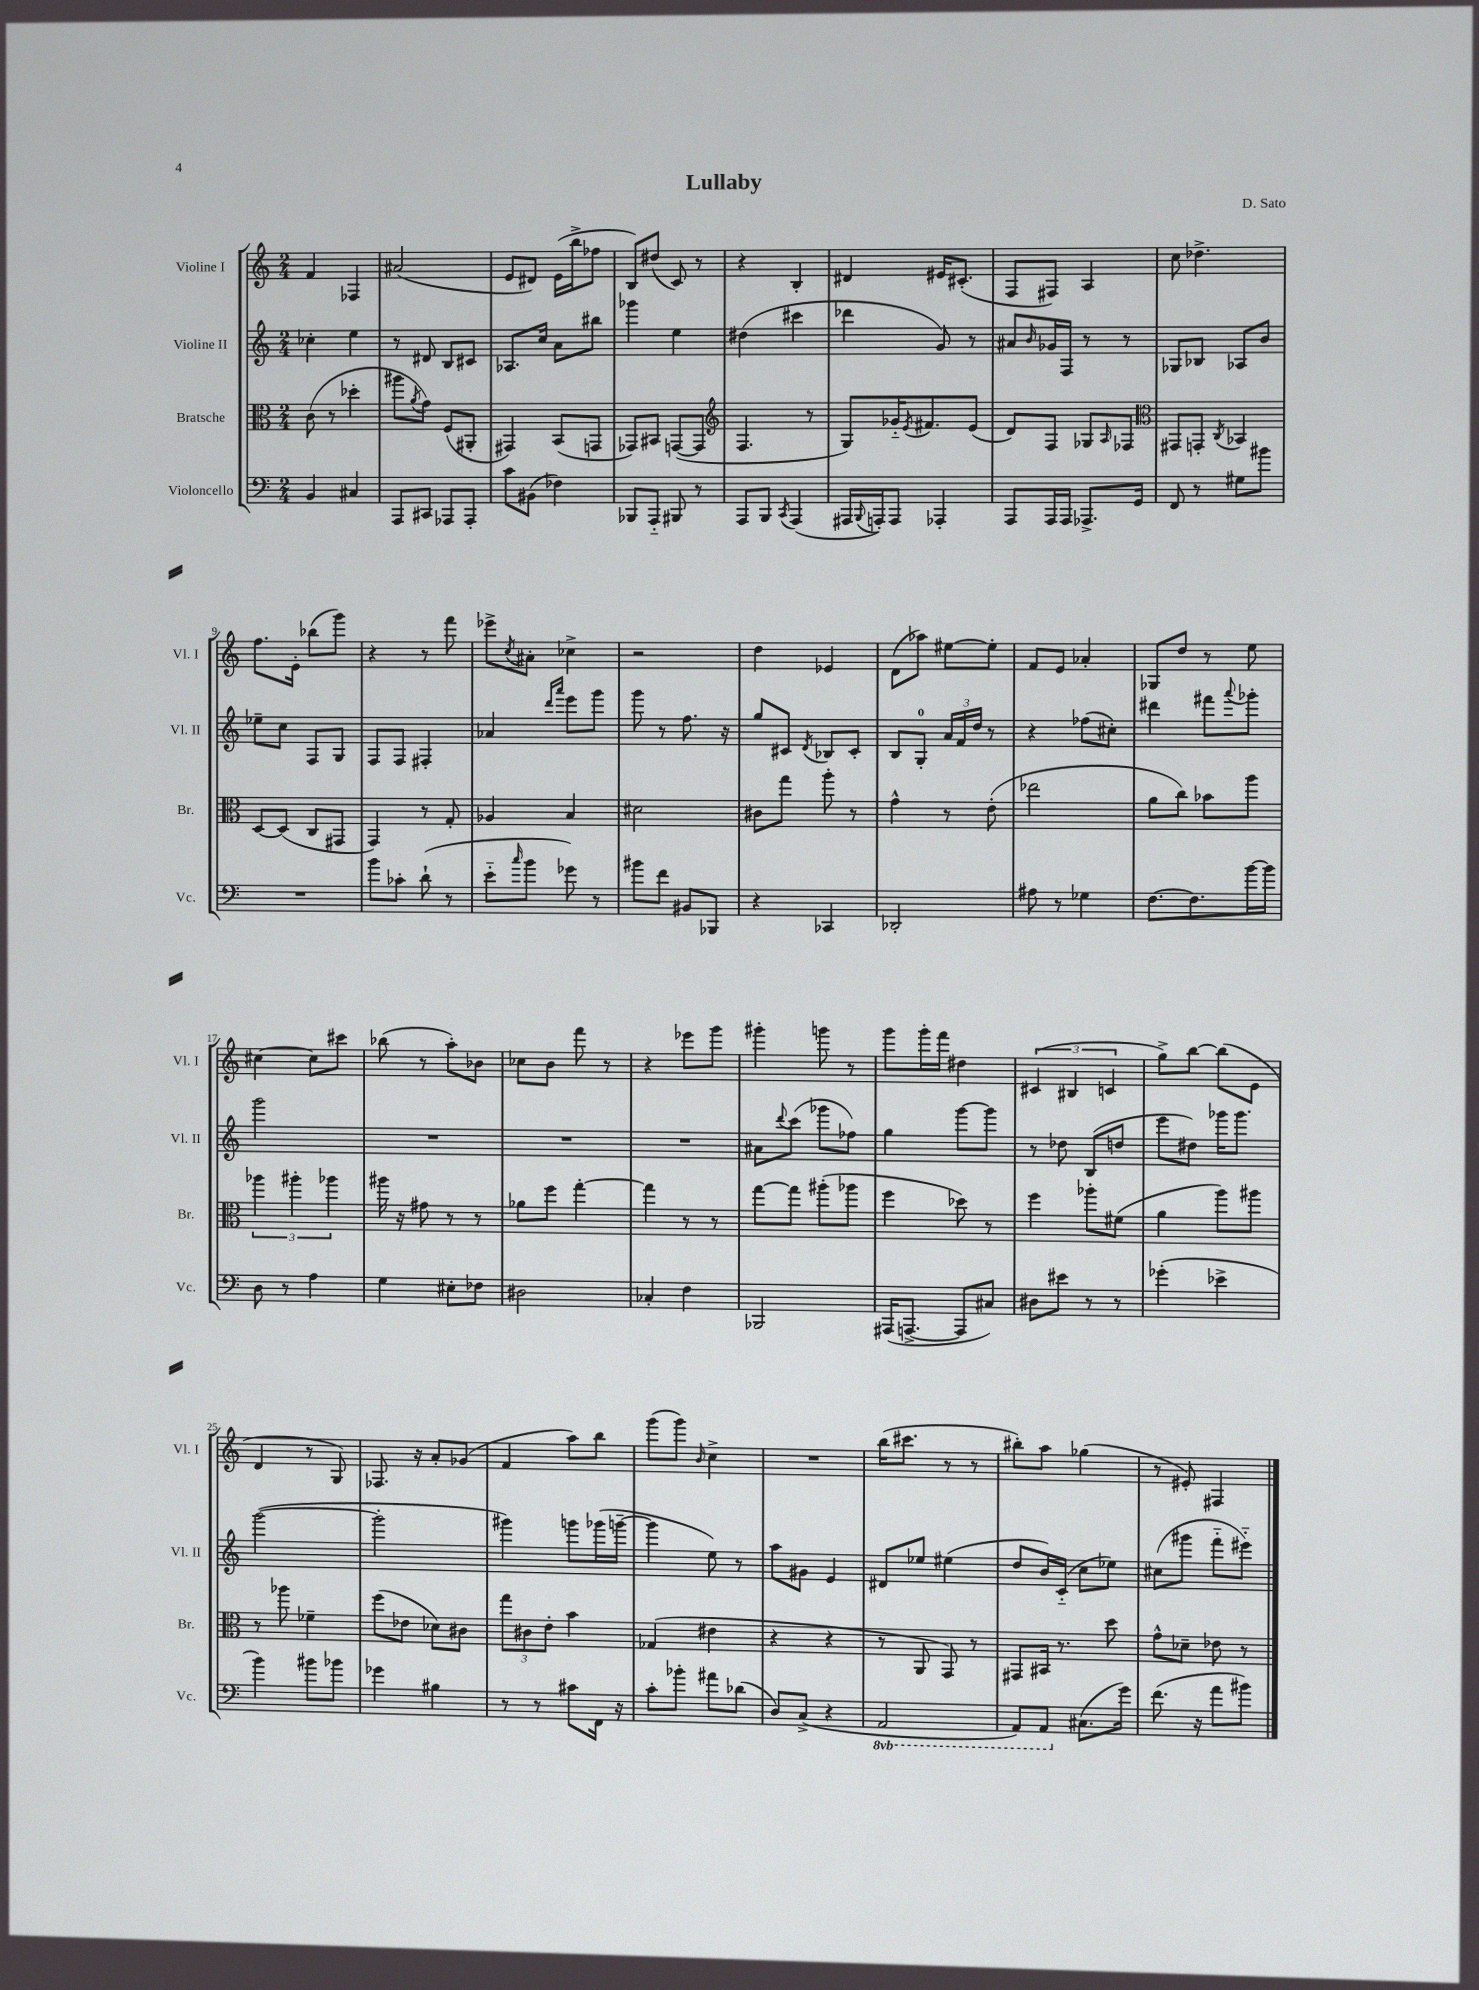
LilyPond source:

\header { title = "Lullaby" composer = "D. Sato" }
<<
\new StaffGroup <<
\new Staff = "s0" \with { instrumentName = "Violine I" shortInstrumentName = "Vl. I" } {
    \clef treble \key c \major \numericTimeSignature \time 2/4
    f'4 fes4 |
    ais'2( |
    e'8 dis'8) e'16( b''16-> fes''8 |
    b8) dis''8( c'8) r8 |
    r4 b4-. |
    dis'4 eis'16 cis'8.-.( |
    f8 fis8) a4 |
    c''8 des''4.-> |
    f''8. e'16-. bes''8( g'''8) |
    r4 r8 f'''8 |
    ees'''8-> \acciaccatura { c''8 } ais'8-. ces''4-> |
    r2 |
    d''4 ees'4 |
    d'8( aes''8) eis''8~ eis''8-. |
    f'8 e'8 aes'4-. |
    ges8 d''8 r8 e''8 |
    cis''4~ cis''8 cis'''8 |
    bes''8( r8 a''8-.) bes'8 |
    ces''8 b'8 f'''8 r8 |
    r4 ees'''8 g'''8 |
    gis'''4-. g'''8 r8 |
    g'''8 g'''16-. f'''16 dis''4 |
    \tuplet 3/2 { cis'4( bis4 c'4 } |
    g''8->) b''8~ b''8( e'8 |
    d'4 r8 g8) |
    fes8. r16 a'8-. ges'8( |
    f'4 a''8) b''8 |
    g'''8( g'''8) \grace { b'16 } c''4-> |
    R2 |
    b''16( cis'''8. r8 r8 |
    bis''8-.) a''8 ges''4( |
    r8 eis'8-.) fis4 \bar "|." |
}
\new Staff = "s1" \with { instrumentName = "Violine II" shortInstrumentName = "Vl. II" } {
    \clef treble \key c \major \numericTimeSignature \time 2/4
    ces''4-. e''4 |
    r8 dis'8 b8 cis'8 |
    aes8. c''16 a'8 bis''8 |
    ges'''4 e''4 |
    dis''4( cis'''4 |
    des'''4 g'8) r8 |
    ais'8 \grace { b'16 } ges'16 f16 r8 r8 |
    ges8 bes8 aes8 b'8 |
    ees''8-- c''8 f8 g8 |
    f8 f8 fis4-. |
    aes'4 \grace { d'''16 a'''16 } e'''8 g'''8 |
    g'''8 r8 f''8. r16 |
    g''8 cis'8 \acciaccatura { d'8 } bes8 cis'8-. |
    b8 g8-0-. \tuplet 3/2 { a'16 f'16 d''16 } r8 |
    r4 fes''8( cis''8-.) |
    dis'''4 fis'''8 \appoggiatura { a'''8 } ges'''8-. |
    g'''2 |
    R2 |
    R2 |
    R2 |
    ais'8 \appoggiatura { d'''8 } c'''8( ges'''8 fes''8) |
    g''4 g'''8~ g'''8 |
    r8 des''8 b8( d''8 |
    e'''8 dis''8) ges'''16 ges'''8. |
    g'''2~( |
    g'''2-. |
    gis'''4) g'''8 ges'''16( g'''16~-- |
    g'''4 e''8) r8 |
    a''8 gis'8 e'4 |
    dis'8 ees''8 eis''4( |
    d''8 b'16) c'16-_( c''8 ees''8) |
    cis''8( gis'''8 f'''8-_ eis'''8-_) \bar "|." |
}
\new Staff = "s2" \with { instrumentName = "Bratsche" shortInstrumentName = "Br." } {
    \clef alto \key c \major \numericTimeSignature \time 2/4
    c'8( r8 des''4-. |
    ais''8 \acciaccatura { a'8 } g'8) f8( ais,8-. |
    gis,4) b,8( g,8 |
    ges,8) bis,8 g,8~( g,8 |
    \clef treble f4. r8 |
    g8) ges'16-_ \acciaccatura { e'8 } fis'8. e'8( |
    d'8) f8 ges8 \grace { a16 } fes8 |
    \clef alto gis,8 g,8-. \acciaccatura { c8 } bes,4 |
    d8~ d8( c8 gis,8 |
    g,4) r8 g8-. |
    aes4 b4 |
    dis'2 |
    cis'8 g''8 a''8-. r8 |
    g'4-^ r8 e'8-.( |
    ees''2 |
    a'8 c''8) bes'8 a''8 |
    \tuplet 3/2 { aes''4 ais''4-. aes''4 } |
    ais''16 r16 gis'8 r8 r8 |
    aes'8 f''8 g''4~-. |
    g''4 r8 r8 |
    g''8~ g''8 ais''8-.( aes''8 |
    f''4 des''8) r8 |
    f''4 aes''8-. fis'8( |
    a'4 a''8) ais''8 |
    r8 aes''8 fes'4-- |
    f''8( ees'8 des'8) cis'8 |
    \tuplet 3/2 { g''8 cis'8 e'8-. } b'4 |
    ges4( eis'4 |
    r4 r4 |
    r8 a,8 g,8) r8 |
    gis,8 bis,16 r8. d''8 |
    g'8-^ des'8-- ees'8 r8 \bar "|." |
}
\new Staff = "s3" \with { instrumentName = "Violoncello" shortInstrumentName = "Vc." } {
    \clef bass \key c \major \numericTimeSignature \time 2/4 \set Staff.ottavationMarkups = #ottavation-simple-ordinals
    b,4 cis4 |
    a,,8 cis,8 aes,,8 aes,,8-. |
    c'8 bis,8( fes4) |
    bes,,8 a,,8-_ bis,,8 r8 |
    a,,8 b,,8 \acciaccatura { c,8 } a,,4( |
    ais,,16 \appoggiatura { b,,8 } a,,16-.) a,,8 aes,,4-. |
    a,,8 a,,16 a,,16 aes,,8.-> g,16 |
    f,8 r8 gis8 bis'8 |
    R2 |
    b'8 ces'8-. d'8-!( r8 |
    e'8-_ \grace { c''16 } b'8 ges'8) r8 |
    bis'8 f'8 bis,8 bes,,8 |
    r4 ces,4 |
    des,2-. |
    ais8 r8 ges4 |
    f8.~ f8. b'16~ b'16 |
    d8 r8 a4 |
    g4 eis8-. fes8 |
    dis2 |
    ces4-. f4 |
    bes,,2 |
    ais,,16( a,,8.~-> a,,8 cis8) |
    dis8 eis'8 r8 r8 |
    ges'4-.( ees'4-> |
    b'4) bis'8 bes'8 |
    ges'4 bis4 |
    r8 r8 cis'8 f,16 r16 |
    c'8-. bes'8-. ais'8 des'8( |
    d8) c8->( r4 |
    \ottava #-1 a,,2 |
    a,,8) a,,8 \ottava #0 cis8.( g'16) |
    f'8.( r16 a'8 bis'8) \bar "|." |
}
>>
>>
